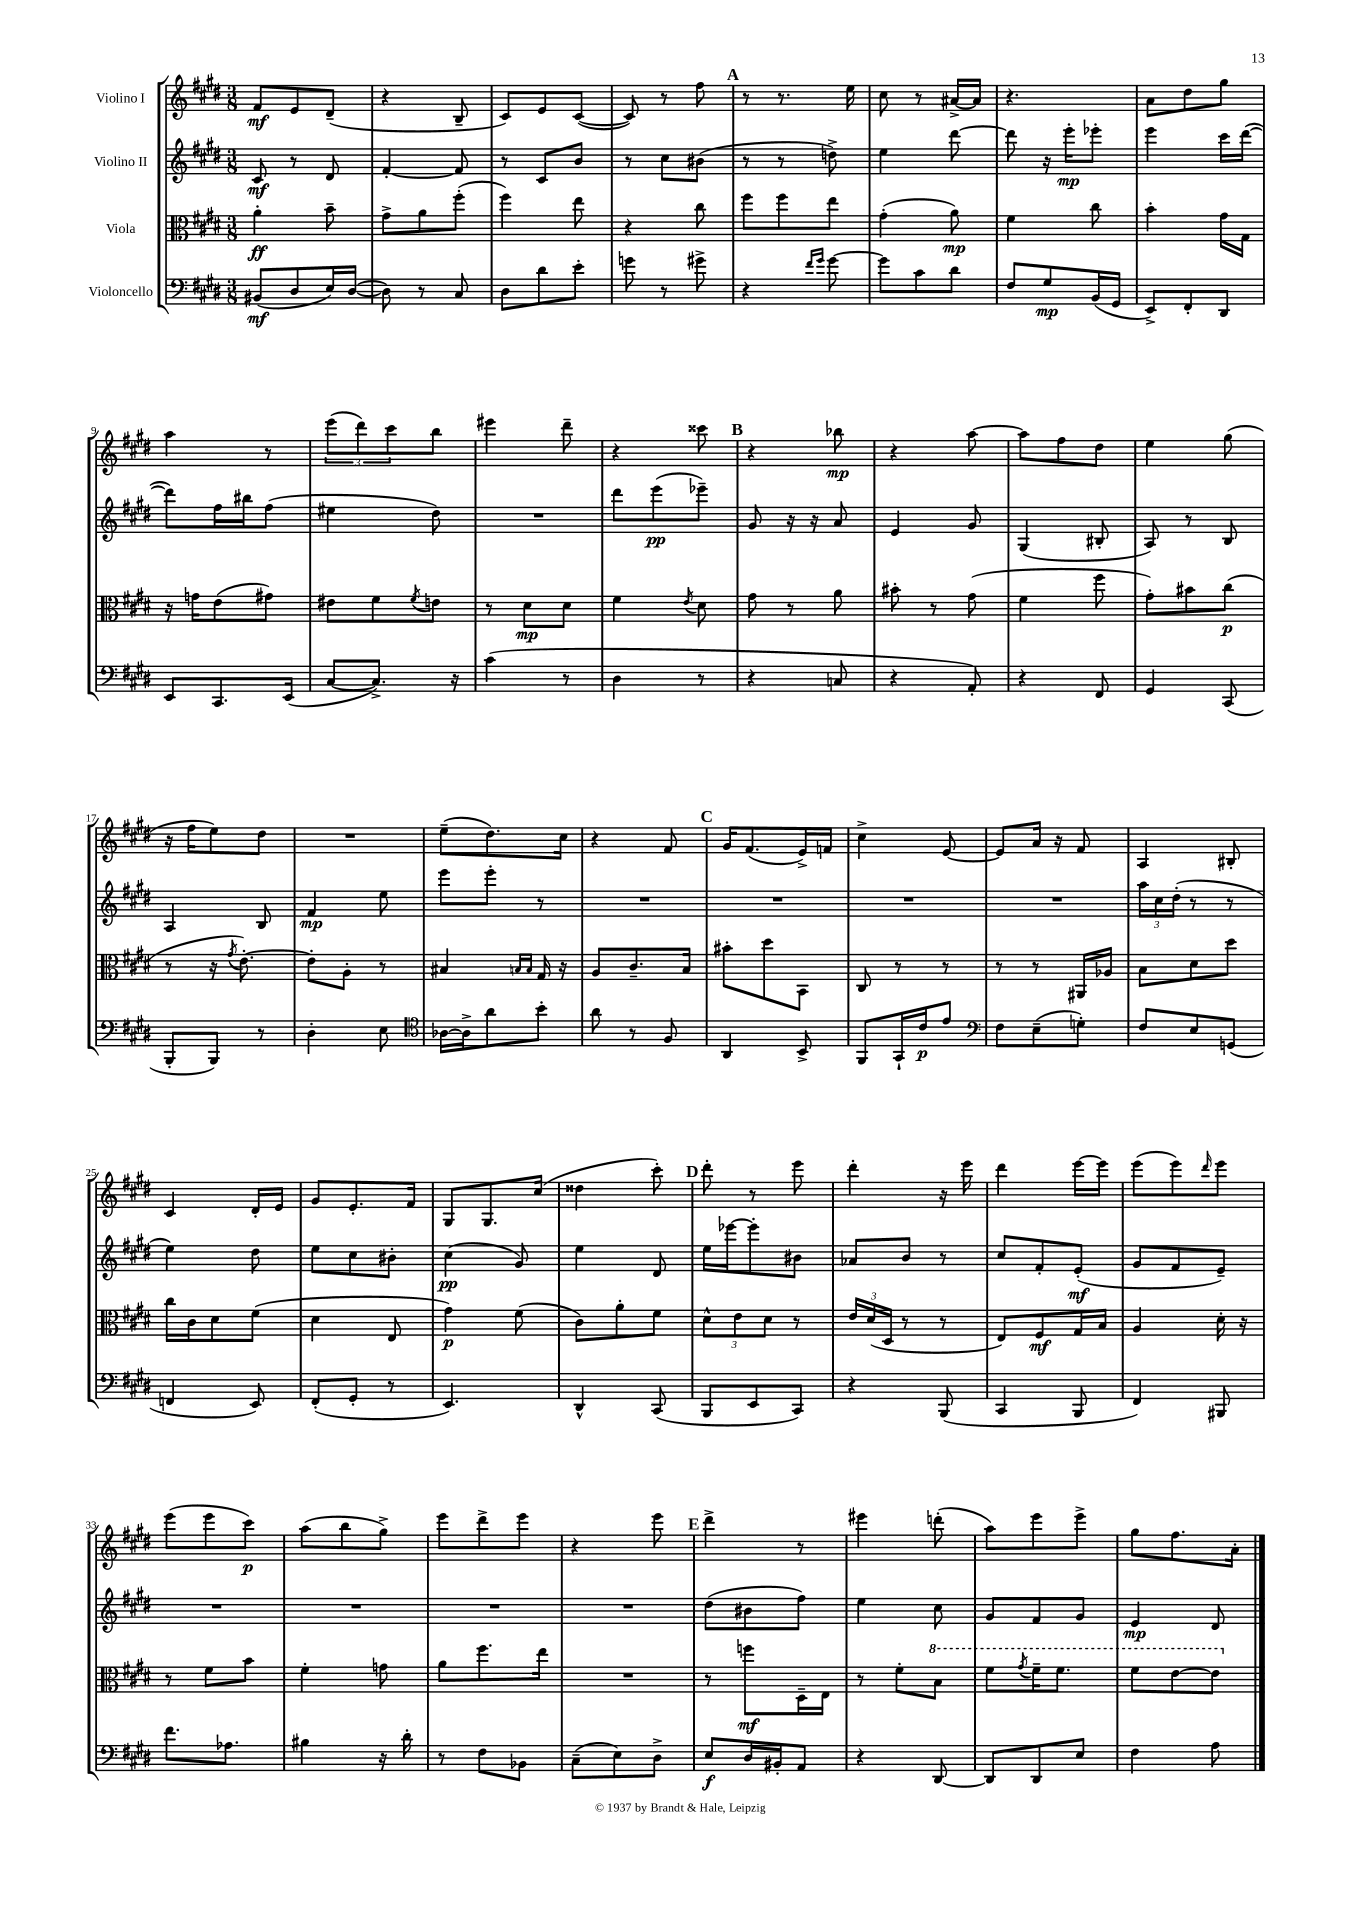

**kern	**dynam	**kern	**dynam	**kern	**dynam	**kern	**dynam
*part4	*part4	*part3	*part3	*part2	*part2	*part1	*part1
*staff4	*staff4	*staff3	*staff3	*staff2	*staff2	*staff1	*staff1
*I"Violoncello	*	*I"Viola	*	*I"Violino II	*	*I"Violino I	*
*clefF4	*	*clefC3	*	*clefG2	*	*clefG2	*
*k[f#c#g#d#]	*	*k[f#c#g#d#]	*	*k[f#c#g#d#]	*	*k[f#c#g#d#]	*
*M3/8	*	*M3/8	*	*M3/8	*	*M3/8	*
=1	=1	=1	=1	=1	=1	=1	=1
(8BB#X/L	mf	4a'\	ff	8c#/	mf	8f#/L	mf
8D#/	.	.	.	8r	.	8e/	.
16E/L)	.	8b~\	.	8d#/	.	(8d#~/J	.
([16D#/JJ	.	.	.	.	.	.	.
=2	=2	=2	=2	=2	=2	=2	=2
8D#\])	.	8g#^\L	.	[4f#'/	.	4r	.
8r	.	8a\	.	.	.	.	.
8C#/	.	(8ff#'\J	.	8f#/]	.	8B~/	.
=3	=3	=3	=3	=3	=3	=3	=3
8D#\L	.	4ff#\)	.	8r	.	8c#/L)	.
8d#\	.	.	.	8c#/L	.	8e/	.
8e'\J	.	8ee\	.	8b/J	.	([8c#/J	.
=4	=4	=4	=4	=4	=4	=4	=4
8gn\	.	4r	.	8r	.	8c#/])	.
8r	.	.	.	8cc#\L	.	8r	.
8g#X^\	.	8cc#\	.	(8b#X\J	.	8ff#\	.
!!LO:REH:place=s1:t=A
=5	=5	=5	=5	=5	=5	=5	=5
4r	.	8ff#\L	.	8r	.	8r	.
.	.	8ff#\	.	8r	.	8.r	.
16qqf#/LL	.	.	.	.	.	.	.
16qqg#/JJ	.	.	.	.	.	.	.
[8g#\	.	8ee\J	.	8ddn^\)	.	.	.
.	.	.	.	.	.	16ee\	.
=6	=6	=6	=6	=6	=6	=6	=6
8g#\L]	.	(4g#'\	.	4ee\	.	8cc#\	.
8c#\	.	.	.	.	.	8r	.
8d#\J	.	8a\)	mp	[8ddd#\	.	[16a#X^/LL	.
.	.	.	.	.	.	16a#/JJ]	.
=7	=7	=7	=7	=7	=7	=7	=7
8F#/L	.	4f#\	.	8ddd#\]	.	4.r	.
8G#/	mp	.	.	16r	.	.	.
.	.	.	.	16eee'\KL	mp	.	.
(16BB/L	.	8cc#\	.	8eee-X'\J	.	.	.
16GG#/JJ	.	.	.	.	.	.	.
=8	=8	=8	=8	=8	=8	=8	=8
8EE^/L)	.	4b'\	.	4eee\	.	8a\L	.
8FF#'/	.	.	.	.	.	8dd#\	.
8DD#/J	.	16g#\LL	.	16ccc#\LL	.	8gg#\J	.
.	.	16G#\JJ	.	([16ddd#\JJ	.	.	.
!!LO:LB:g=z
=9	=9	=9	=9	=9	=9	=9	=9
8EE/L	.	16r	.	8ddd#\L])	.	4aa\	.
.	.	16gn\KL	.	.	.	.	.
8.CC#/	.	(8e\	.	16ff#\L	.	.	.
.	.	.	.	16bb#X\J	.	.	.
.	.	8g#X\J)	.	(8ff#\J	.	8r	.
(16EE/Jk	.	.	.	.	.	.	.
=10	=10	=10	=10	=10	=10	=10	=10
[8C#/L	.	8e#X\L	.	4ee#X\	.	(12eee\L	.
.	.	.	.	.	.	12ddd#\)	.
8.C#^/J])	.	8f#\	.	.	.	.	.
.	.	.	.	.	.	12ccc#\	.
.	.	8qf#/	.	.	.	.	.
.	.	8en\J	.	8dd#\)	.	8bb\J	.
16r	.	.	.	.	.	.	.
=11	=11	=11	=11	=11	=11	=11	=11
(4c#\	.	8r	.	4.r	.	4eee#X\	.
.	.	8d#\L	mp	.	.	.	.
8r	.	8d#\J	.	.	.	8ddd#~\	.
=12	=12	=12	=12	=12	=12	=12	=12
4D#\	.	4f#\	.	8ddd#\L	.	4r	.
.	.	.	.	(8eee\	pp	.	.
.	.	8qe/	.	.	.	.	.
8r	.	8d#\	.	8eee-X~\J)	.	8ccc##X\	.
!!LO:REH:place=s1:t=B
=13	=13	=13	=13	=13	=13	=13	=13
4r	.	8g#\	.	8g#/	.	4r	.
.	.	8r	.	16r	.	.	.
.	.	.	.	16r	.	.	.
8Cn/	.	8a\	.	8a/	.	8bb-X\	mp
=14	=14	=14	=14	=14	=14	=14	=14
4r	.	8b#X'\	.	4e/	.	4r	.
.	.	8r	.	.	.	.	.
8AA'/)	.	(8g#\	.	8g#/	.	[8aa\	.
=15	=15	=15	=15	=15	=15	=15	=15
4r	.	4f#\	.	(4G#/	.	8aa\L]	.
.	.	.	.	.	.	8ff#\	.
8FF#/	.	8ff#\	.	8B#X'/	.	8dd#\J	.
=16	=16	=16	=16	=16	=16	=16	=16
4GG#/	.	8g#'\L)	.	8A/)	.	4ee\	.
.	.	8b#X\	.	8r	.	.	.
(8CC#/	.	(8cc#\J	p	8B/	.	(8gg#\	.
!!LO:LB:g=z
=17	=17	=17	=17	=17	=17	=17	=17
8BBB'/L	.	8r	.	4A/	.	16r	.
.	.	.	.	.	.	16ff#\KL	.
8BBB/J)	.	16r	.	.	.	8ee\)	.
.	.	8qg#/	.	.	.	.	.
.	.	[8.e'\)	.	.	.	.	.
8r	.	.	.	8B/	.	8dd#\J	.
=18	=18	=18	=18	=18	=18	=18	=18
4D#'\	.	8e'\L]	.	4f#/	mp	4.r	.
.	.	8A'\J	.	.	.	.	.
8E\	.	8r	.	8ee\	.	.	.
=19	=19	=19	=19	=19	=19	=19	=19
*clefC4	*	*	*	*	*	*	*
[16A-X\LL	.	4B#X/	.	8eee\L	.	(8ee~\L	.
16A-^\J]	.	.	.	.	.	.	.
8a\	.	.	.	8eee'\J	.	8.dd#\)	.
.	.	16qqBn/LL	.	.	.	.	.
.	.	16qqB/JJ	.	.	.	.	.
8b'\J	.	16G#/	.	8r	.	.	.
.	.	16r	.	.	.	16cc#\Jk	.
=20	=20	=20	=20	=20	=20	=20	=20
8a\	.	8A/L	.	4.r	.	4r	.
8r	.	8.c#~/	.	.	.	.	.
8F#/	.	.	.	.	.	8f#/	.
.	.	16B/Jk	.	.	.	.	.
!!LO:REH:place=s1:t=C
=21	=21	=21	=21	=21	=21	=21	=21
4AA/	.	8b#X'\L	.	4.r	.	16g#/KL	.
.	.	.	.	.	.	(8.f#/	.
.	.	8dd#\	.	.	.	.	.
8BB^/	.	8BB\J	.	.	.	16e^/L)	.
.	.	.	.	.	.	16fn/JJ	.
=22	=22	=22	=22	=22	=22	=22	=22
8FF#/L	.	8C#/	.	4.r	.	4cc#^\	.
16GG#`/L	.	8r	.	.	.	.	.
16c#/J	p	.	.	.	.	.	.
8e/J	.	8r	.	.	.	[8e/	.
=23	=23	=23	=23	=23	=23	=23	=23
*clefF4	*	*	*	*	*	*	*
8F#\L	.	8r	.	4.r	.	8e/L]	.
(8E~\	.	8r	.	.	.	16a/Jk	.
.	.	.	.	.	.	16r	.
8Gn'\J)	.	16AA#X/LL	.	.	.	8f#/	.
.	.	16A-X/JJ	.	.	.	.	.
=24	=24	=24	=24	=24	=24	=24	=24
8F#/L	.	8B\L	.	24aa\LL	.	4A/	.
.	.	.	.	24cc#\	.	.	.
.	.	.	.	(24dd#'\JJ	.	.	.
8E/	.	8d#\	.	8r	.	.	.
(8GGn/J	.	8dd#\J	.	8r	.	8B#X'/	.
!!LO:LB:g=z
=25	=25	=25	=25	=25	=25	=25	=25
4FFn/	.	16cc#\LL	.	4ee\)	.	4c#/	.
.	.	16c#\J	.	.	.	.	.
.	.	8d#\	.	.	.	.	.
8EE/)	.	(8f#\J	.	8dd#\	.	16d#'/LL	.
.	.	.	.	.	.	16e/JJ	.
=26	=26	=26	=26	=26	=26	=26	=26
(8FF#'/L	.	4d#\	.	8ee\L	.	8g#/L	.
8GG#'/J	.	.	.	8cc#\	.	8.e'/	.
8r	.	8E/	.	8b#X'\J	.	.	.
.	.	.	.	.	.	16f#/Jk	.
=27	=27	=27	=27	=27	=27	=27	=27
4.EE/)	.	4g#\)	p	(4cc#\	pp	8G#/L	.
.	.	.	.	.	.	8.G#/	.
.	.	(8f#\	.	8g#/)	.	.	.
.	.	.	.	.	.	(16cc#/Jk	.
=28	=28	=28	=28	=28	=28	=28	=28
4DD#^^/	.	8c#\L)	.	4ee\	.	4dd##X\	.
.	.	8a'\	.	.	.	.	.
(8CC#/	.	8f#\J	.	8d#/	.	8ccc#'\)	.
!!LO:REH:place=s1:t=D
=29	=29	=29	=29	=29	=29	=29	=29
8BBB/L	.	12d#^^\L	.	16ee\LL	.	8ddd#'\	.
.	.	.	.	[16eee-X\J	.	.	.
.	.	12e\	.	.	.	.	.
8EE/	.	.	.	8eee-'\]	.	8r	.
.	.	12d#\J	.	.	.	.	.
8CC#/J)	.	8r	.	8b#X\J	.	8eee\	.
=30	=30	=30	=30	=30	=30	=30	=30
4r	.	24e/LL	.	8a-X/L	.	4ddd#'\	.
.	.	(24d#/	.	.	.	.	.
.	.	24D#/JJ	.	.	.	.	.
.	.	8r	.	8b/J	.	.	.
(8BBB/	.	8r	.	8r	.	16r	.
.	.	.	.	.	.	16eee\	.
=31	=31	=31	=31	=31	=31	=31	=31
4CC#/	.	8E/L)	.	8cc#/L	.	4ddd#\	.
.	.	8F#/	mf	8f#'/	.	.	.
8BBB/	.	16G#/L	.	(8e'/J	mf	[16eee\LL	.
.	.	16B/JJ	.	.	.	16eee\JJ]	.
=32	=32	=32	=32	=32	=32	=32	=32
4FF#/)	.	4A/	.	8g#/L	.	(8eee\L	.
.	.	.	.	8f#/	.	8eee\)	.
.	.	.	.	.	.	16qqddd#/	.
8BBB#X/	.	16d#'\	.	8e~/J)	.	8eee\J	.
.	.	16r	.	.	.	.	.
!!LO:LB:g=z
=33	=33	=33	=33	=33	=33	=33	=33
8.f#\L	.	8r	.	4.r	.	(8eee\L	.
.	.	8f#\L	.	.	.	8eee\	.
8.A-X\J	.	.	.	.	.	.	.
.	.	8b\J	.	.	.	8ccc#\J)	p
=34	=34	=34	=34	=34	=34	=34	=34
4B#X\	.	4f#'\	.	4.r	.	(8aa\L	.
.	.	.	.	.	.	8bb\	.
16r	.	8gn\	.	.	.	8gg#^\J)	.
16d#'\	.	.	.	.	.	.	.
=35	=35	=35	=35	=35	=35	=35	=35
8r	.	8a\L	.	4.r	.	8eee\L	.
8F#\L	.	8.ff#\	.	.	.	8ddd#^\	.
8BB-X\J	.	.	.	.	.	8eee\J	.
.	.	16ee\Jk	.	.	.	.	.
=36	=36	=36	=36	=36	=36	=36	=36
(8C#~\L	.	4.r	.	4.r	.	4r	.
8E\)	.	.	.	.	.	.	.
8D#^\J	.	.	.	.	.	8eee\	.
!!LO:REH:place=s1:t=E
=37	=37	=37	=37	=37	=37	=37	=37
8E/L	f	8r	.	(8dd#\L	.	4ddd#^\	.
16D#/L	.	8ffn\L	mf	8b#X\	.	.	.
16BB#X'/J	.	.	.	.	.	.	.
8AA/J	.	16D#~\L	.	8ff#\J)	.	8r	.
.	.	16E\JJ	.	.	.	.	.
=38	=38	=38	=38	=38	=38	=38	=38
4r	.	8r	.	4ee\	.	4eee#X\	.
.	.	8f#'\L	.	.	.	.	.
*	*	*8va	*	*	*	*	*
[8DD#/	.	8b\J	.	8cc#\	.	(8dddn'\	.
=39	=39	=39	=39	=39	=39	=39	=39
8DD#/L]	.	8ff#\L	.	8g#/L	.	8aa\L)	.
.	.	8qgg#/	.	.	.	.	.
8DD#/	.	16ff#~\K	.	8f#/	.	8eee\	.
.	.	8.ff#\J	.	.	.	.	.
8E/J	.	.	.	8g#/J	.	8eee^\J	.
=40	=40	=40	=40	=40	=40	=40	=40
4F#\	.	8ff#\L	.	4e/	mp	8gg#\L	.
.	.	[8ee\	.	.	.	8.ff#\	.
8A\	.	8ee\J]	.	8d#/	.	.	.
.	.	.	.	.	.	16a'\Jk	.
*	*	*X8va	*	*	*	*	*
==	==	==	==	==	==	==	==
*-	*-	*-	*-	*-	*-	*-	*-
